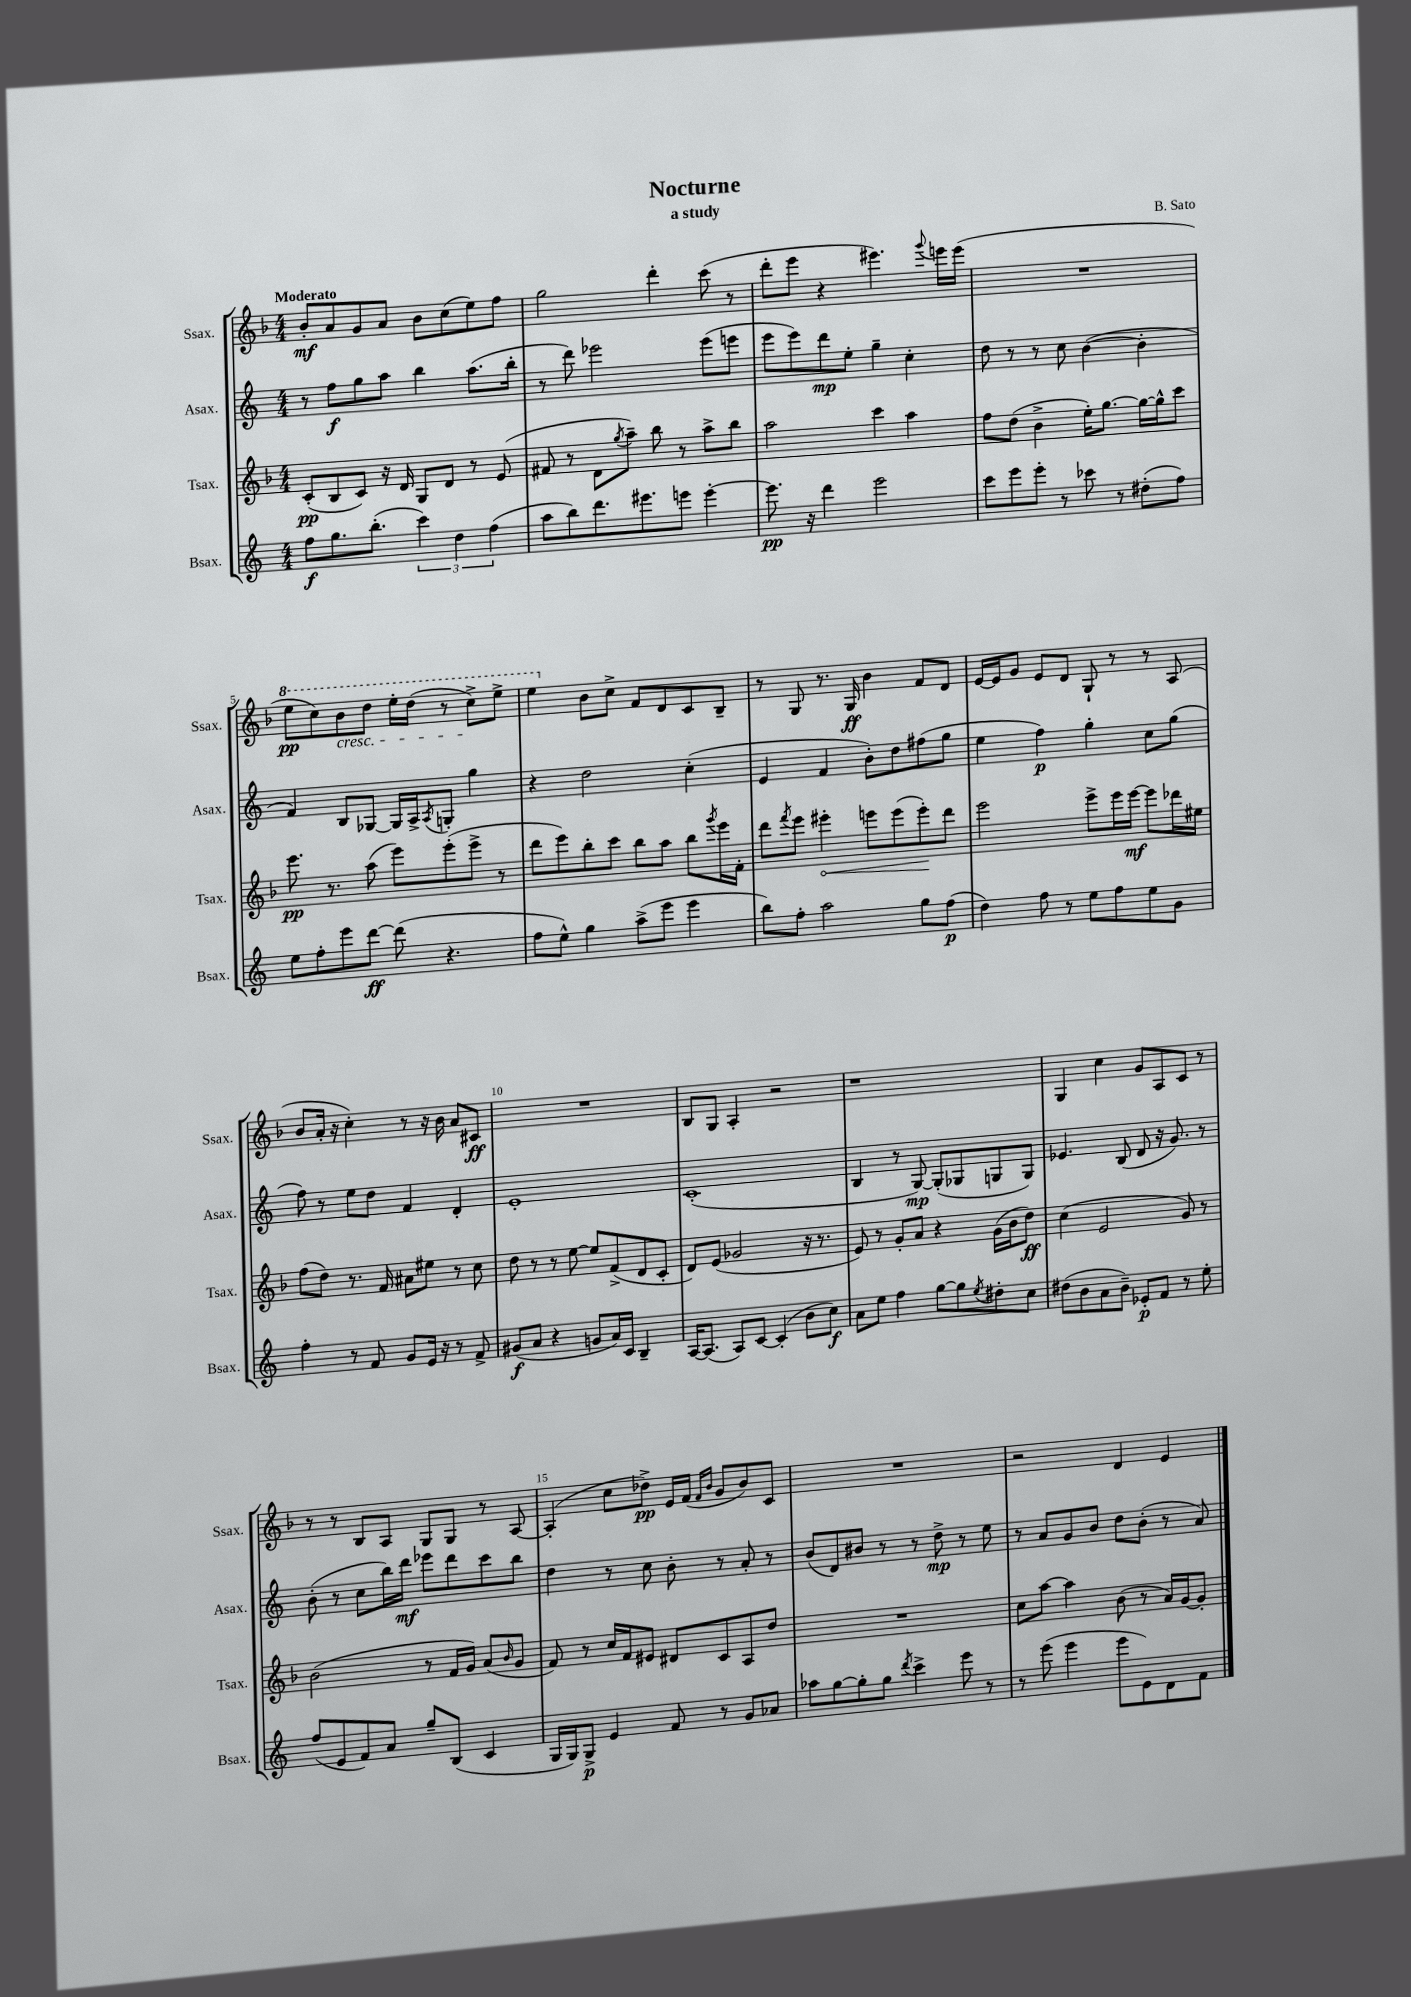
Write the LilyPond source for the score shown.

\header { title = "Nocturne" composer = "B. Sato" subtitle = "a study" }
<<
\new StaffGroup <<
\new Staff = "s0" \with { instrumentName = "Ssax." shortInstrumentName = "Ssax." } {
    \clef treble \key f \major \numericTimeSignature \time 4/4 \tempo "Moderato"
    bes'8-.\mf a'8 g'8 a'8 bes'8 c''8( e''8) f''8 |
    g''2 d'''4-. c'''8( r8 |
    d'''8-. e'''8 r4 eis'''4.) \appoggiatura { g'''8 } e'''16 e'''16( |
    R1 |
    \ottava #1 e'''8\pp c'''8) bes''8\cresc d'''8 e'''16-. d'''16( r8 c'''8->\!) e'''8-> |
    e'''4 \ottava #0 bes'8 c''8-> f'8 d'8 c'8 bes8-- |
    r8 g8 r8. g16\ff bes'4 f'8 d'8 |
    e'16~ e'16 g'8 e'8 d'8 g8-! r8 r8 a8( |
    bes'8 a'16-. r16 c''4-.) r8 r16 bes'16 a'8 cis'8\ff |
    R1 |
    bes8 g8 a4-. r2 |
    r1 |
    g4 c''4 g'8 a8 c'8 r8 |
    r8 r8 bes8 a8 g8 g8 r8 a8~ |
    a4-.( c''8 des''8->\pp) e'16 f'16( \grace { f'16 bes'16 } g'8 bes'8) c'8 |
    R1 |
    r2 d'4 e'4 \bar "|." |
}
\new Staff = "s1" \with { instrumentName = "Asax." shortInstrumentName = "Asax." } {
    \clef treble \key c \major \numericTimeSignature \time 4/4
    r8 f''8\f g''8 a''8 b''4 a''8.( b''16-. |
    r8 d'''8) ees'''2 ees'''8( e'''8 |
    e'''8 e'''8) d'''8\mp e''8-. g''4-- c''4-. |
    d''8 r8 r8 c''8 b'4~( b'4-. |
    f'4) b8 ges8~ ges16 a16-> \acciaccatura { a8 } g8-. g''4 |
    r4 d''2 c''4-.( |
    e'4 f'4 b'8-.) d''8 fis''8( g''8 |
    e''4 f''4\p) g''4-. c''8 g''8( |
    f''8) r8 e''8 d''8 f'4 d'4-. |
    e'1-. |
    c'1-.( |
    b4 r8 g8~\mp) g8-.( ges8 g8 g8) |
    ees'4. b8( d'8 r16 g'8.) r8 |
    b'8-.( r8 c''8 b''16) d'''16\mf ees'''8 d'''8 c'''8 b''8 |
    d''4 r8 c''8 b'8-. r8 a'8-. r8 |
    b'8( d'8) bis'8 r8 r8 d''8->\mp r8 e''8 |
    r8 a'8 g'8 b'8 d''8 b'8-.( r8 a'8) \bar "|." |
}
\new Staff = "s2" \with { instrumentName = "Tsax." shortInstrumentName = "Tsax." } {
    \clef treble \key f \major \numericTimeSignature \time 4/4
    c'8-.\pp( bes8 c'8) r16 d'16 g8 d'8 r8 e'8( |
    fis'8 r8 d'8 \acciaccatura { g''8 } a''8--) bes''8 r8 a''8-> bes''8 |
    a''2 c'''4 a''4 |
    f''8 d''8( bes'4-> e''16-.) g''8.~ g''16~ g''16-^ c'''8 |
    e'''8.\pp r8. a''8( e'''8) e'''8-.( e'''8-> r8 |
    d'''8 e'''8) bes''8-. c'''8 bes''8 a''8 bes''8 \acciaccatura { g'''8 } e'''16 f'16-. |
    d'''8 \acciaccatura { f'''8 } e'''8 \once \override Hairpin.circled-tip = ##t eis'''4-.\< e'''8 e'''8( e'''8-.\!) d'''8 |
    e'''2 e'''8-> e'''16 e'''16~\mf e'''8 des'''16 eis''16 |
    f''8( d''8) r8. f'16 ais'8 eis''8 r8 c''8 |
    d''8 r8 r8 e''8~ e''8 f'8->( d'8 c'8-. |
    d'8) e'8( ges'2 r16 r8. |
    e'8) r8 g'8-. a'8 r4 g'16( bes'16 d''8\ff) |
    c''4( e'2 g'8) r8 |
    bes'2( r8 f'16 g'16) a'8( \grace { bes'16 } g'8 |
    f'8) r8 c''16 f'16 eis'8 dis'8 c'8 a8 d''8 |
    R1 |
    c''8 a''8~ a''4 bes'8( r8 a'16) g'16~ g'8-. \bar "|." |
}
\new Staff = "s3" \with { instrumentName = "Bsax." shortInstrumentName = "Bsax." } {
    \clef treble \key c \major \numericTimeSignature \time 4/4
    f''8\f g''8. b''8.-.( \tuplet 3/2 { c'''4) d''4 f''4( } |
    a''8 b''8) d'''8. eis'''8. e'''8 e'''4~-. |
    e'''8.\pp r16 d'''4 e'''2 |
    c'''8 e'''8 e'''8-. r8 ces'''8 r8 dis''8-.( f''8) |
    e''8 f''8-. e'''8 d'''8~\ff d'''8( r4. |
    f''8 e''8-^) g''4 a''8->( e'''8 e'''4 |
    b''8) f''8-. a''2 g''8 f''8\p( |
    d''4) f''8 r8 e''8 f''8 e''8 g'8 |
    f''4-. r8 f'8 g'8 e'16 r16 r8 f'8-> |
    gis'8\f( a'8 r4 g'8 a'16) c'16 b4-- |
    a16~ a8.( a8) c'8~ c'4-.( b'8 c''8\f) |
    a'8 e''8 f''4 g''8~ g''8 \acciaccatura { e''8 } dis''8-. c''8 |
    dis''8( b'8 a'8 b'8--) ees'8-.\p f'8 r8 e''8-. |
    f''8( e'8 f'8) a'8 g''8-- b8( c'4 |
    g16 g16) g8->\p e'4 f'8 r8 g'8 aes'8 |
    aes''8 g''8~ g''8-. g''8 \acciaccatura { d'''8 } c'''4-> e'''8 r8 |
    r8 e'''8( e'''4 e'''8 e'8) d'8 f'8 \bar "|." |
}
>>
>>
\layout { \context { \Score \override BarNumber.break-visibility = ##(#f #t #t) barNumberVisibility = #(every-nth-bar-number-visible 5) } }
